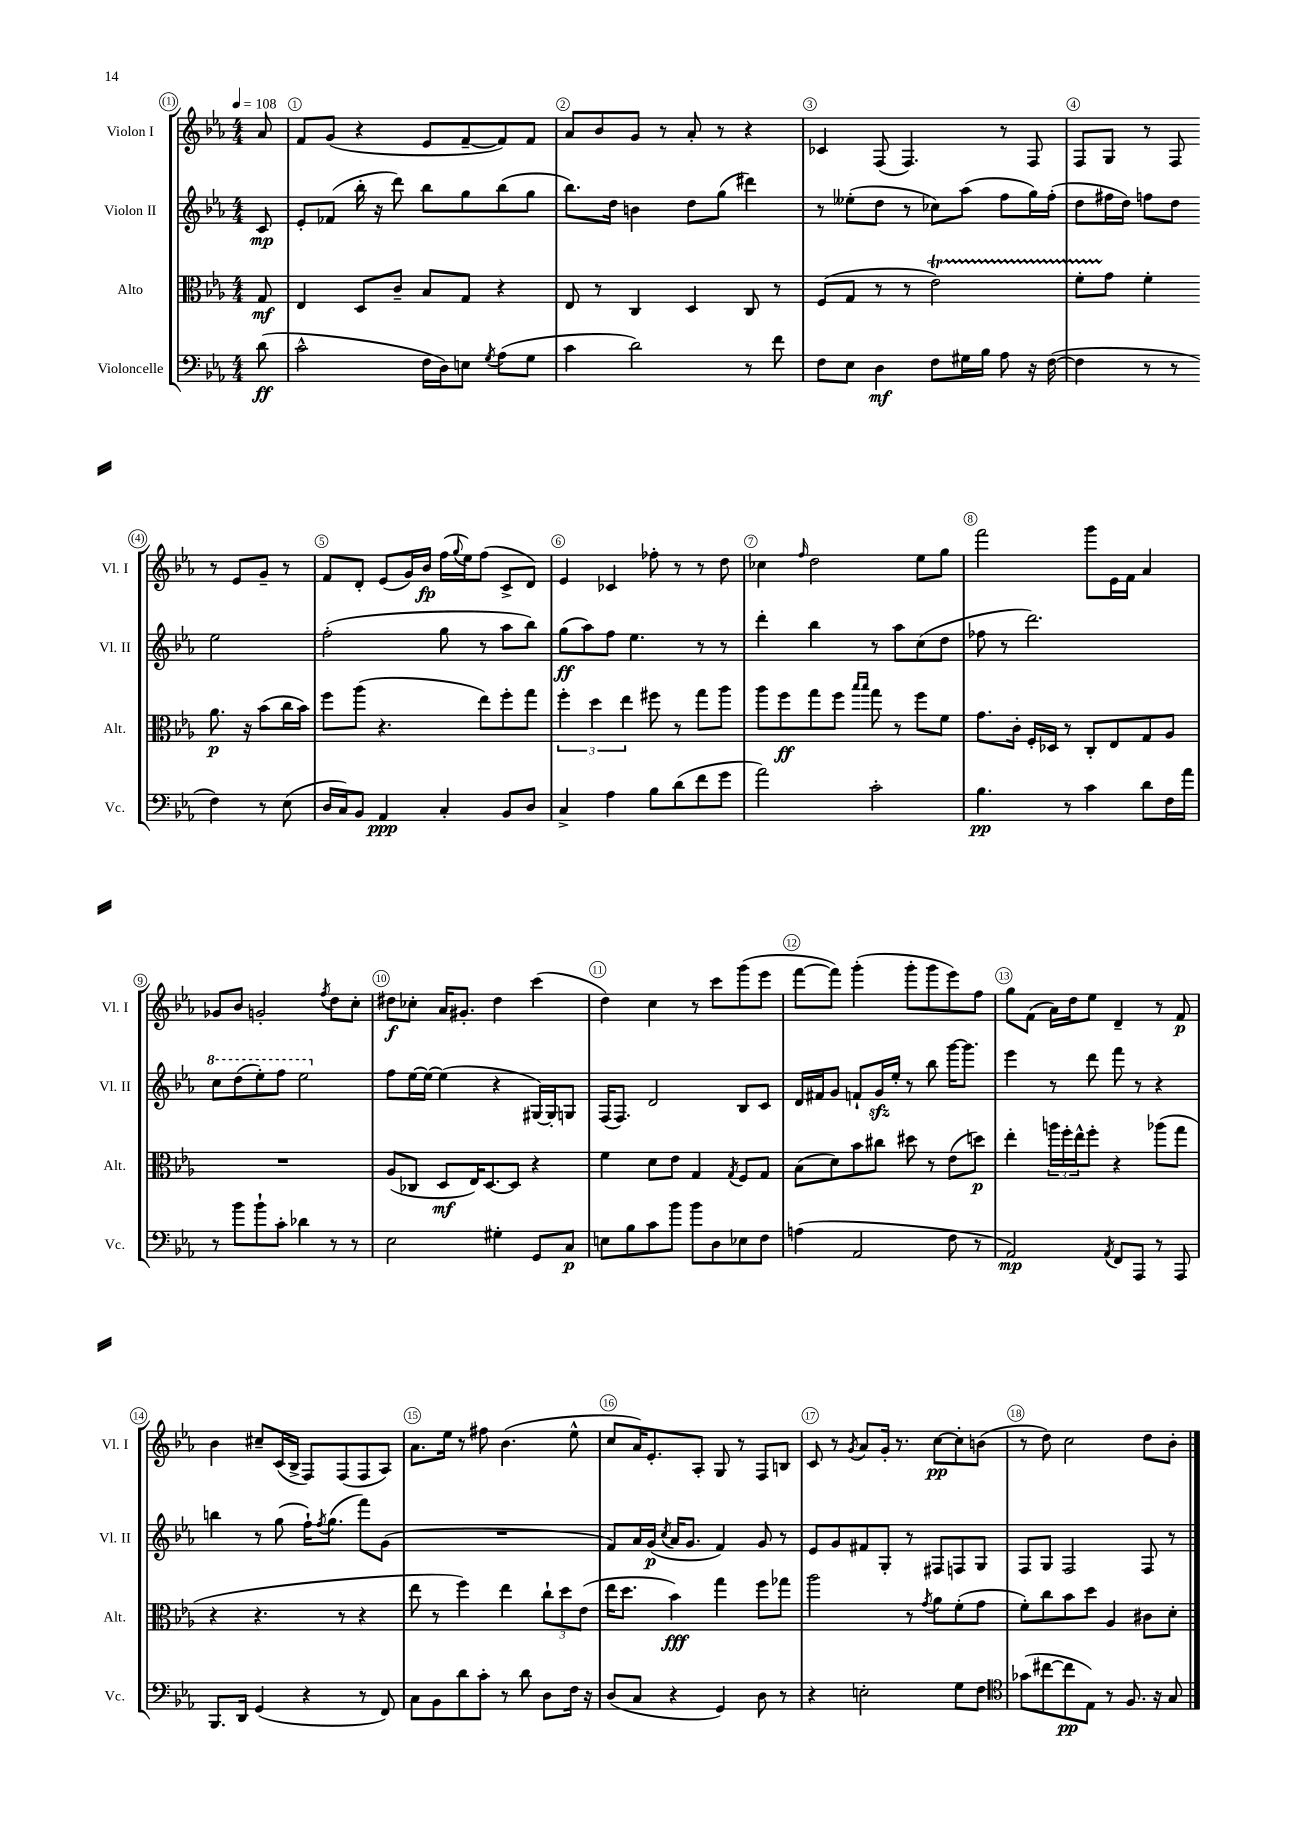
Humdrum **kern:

**kern	**dynam	**kern	**dynam	**kern	**dynam	**kern	**dynam
*part4	*part4	*part3	*part3	*part2	*part2	*part1	*part1
*staff4	*staff4	*staff3	*staff3	*staff2	*staff2	*staff1	*staff1
*I"Violoncelle	*	*I"Alto	*	*I"Violon II	*	*I"Violon I	*
*I'Vc.	*	*I'Alt.	*	*I'Vl. II	*	*I'Vl. I	*
*clefF4	*	*clefC3	*	*clefG2	*	*clefG2	*
*k[b-e-a-]	*	*k[b-e-a-]	*	*k[b-e-a-]	*	*k[b-e-a-]	*
*M4/4	*	*M4/4	*	*M4/4	*	*M4/4	*
*MM108	*	*MM108	*	*MM108	*	*MM108	*
=	=	=	=	=	=	=	=
(8d\	ff	8G/	mf	8c/	mp	8a-/	.
=1	=1	=1	=1	=1	=1	=1	=1
2c^^\	.	4E-/	.	8e-'/L	.	8f/L	.
.	.	.	.	(8f-X/J	.	(8g/J	.
.	.	8D/L	.	16bb-'\	.	4r	.
.	.	.	.	16r	.	.	.
.	.	8c~/J	.	8ddd\)	.	.	.
16F\LL	.	8B-/L	.	8bb-\L	.	8e-/L	.
16D\J)	.	.	.	.	.	.	.
8En\J	.	8G/J	.	8gg\	.	[8f~/	.
8qG/	.	.	.	.	.	.	.
(8A-\L	.	4r	.	(8bb-\	.	8f/])	.
8G\J	.	.	.	8gg\J	.	8f/J	.
=2	=2	=2	=2	=2	=2	=2	=2
4c\	.	8E-/	.	8.bb-\L)	.	8a-/L	.
.	.	8r	.	.	.	8b-/	.
.	.	.	.	16dd\Jk	.	.	.
2d\)	.	4C/	.	4bn\	.	8g/J	.
.	.	.	.	.	.	8r	.
.	.	4D/	.	8dd\L	.	8a-'/	.
.	.	.	.	(8gg\J	.	8r	.
8r	.	8C/	.	4ddd#X\)	.	4r	.
8f\	.	8r	.	.	.	.	.
=3	=3	=3	=3	=3	=3	=3	=3
8F\L	.	(8F/L	.	8r	.	4c-X/	.
8E-\J	.	8G/J	.	(8ee--X'\L	.	.	.
4D\	mf	8r	.	8dd\J	.	(8F/	.
.	.	8r	.	8r	.	4.F/)	.
8F\L	.	2e-T\)	.	8cc-X\L)	.	.	.
16G#X\L	.	.	.	(8aa-\J	.	.	.
16B-\JJ	.	.	.	.	.	.	.
8A-\	.	.	.	8ff\L	.	8r	.
16r	.	.	.	16gg\L)	.	8F/	.
([16F\	.	.	.	(16ff'\JJ	.	.	.
=4	=4	=4	=4	=4	=4	=4	=4
4F\]	.	8fTTT'\L	.	8dd\L	.	8F/L	.
.	.	8g\J	.	16ff#X\L	.	8G/J	.
.	.	.	.	16dd\JJ)	.	.	.
8r	.	4f'\	.	8ffn\L	.	8r	.
8r	.	.	.	8dd\J	.	8F/	.
4F\)	.	8.a-\	p	2ee-\	.	8r	.
.	.	.	.	.	.	8e-/L	.
.	.	16r	.	.	.	.	.
8r	.	(8b-\L	.	.	.	8g~/J	.
(8E-\	.	16cc\L	.	.	.	8r	.
.	.	16b-\JJ)	.	.	.	.	.
!!LO:LB:g=z
=5	=5	=5	=5	=5	=5	=5	=5
16D/LL	.	8ff\L	.	(2ff'\	.	8f/L	.
16C/J)	.	.	.	.	.	.	.
8BB-/J	.	(8aa-\J	.	.	.	8d'/J	.
4AA-/	ppp	4.r	.	.	.	(8e-/L	.
.	.	.	.	.	.	16g/L)	.
.	.	.	.	.	.	16b-/JJ	fp
4C'/	.	.	.	8gg\	.	(16ff\LL	.
.	.	.	.	.	.	8qqgg/	.
.	.	.	.	.	.	16ee-\J)	.
.	.	8ee-\L)	.	8r	.	(8ff\J	.
8BB-/L	.	8ff'\	.	8aa-\L	.	8c^/L	.
8D/J	.	8gg\J	.	8bb-\J)	.	8d/J)	.
=6	=6	=6	=6	=6	=6	=6	=6
4C^/	.	6ff'\	.	(8gg\L	ff	4e-/	.
.	.	.	.	8aa-\)	.	.	.
.	.	6dd\	.	.	.	.	.
4A-\	.	.	.	8ff\J	.	4c-X/	.
.	.	6ee-\	.	.	.	.	.
.	.	.	.	4.ee-\	.	.	.
8B-\L	.	8ff#X\	.	.	.	8ff-X'\	.
(8d\	.	8r	.	.	.	8r	.
8f\	.	8gg\L	.	8r	.	8r	.
8g\J	.	8aa-\J	.	8r	.	8dd\	.
=7	=7	=7	=7	=7	=7	=7	=7
2a-\)	.	8aa-\L	.	4ddd'\	.	4cc-X\	.
.	.	8ff\	ff	.	.	.	.
.	.	.	.	.	.	16qqff/	.
.	.	8gg\	.	4bb-\	.	2dd\	.
.	.	8ff\J	.	.	.	.	.
.	.	16qqbb-/LL	.	.	.	.	.
.	.	16qqbb-/JJ	.	.	.	.	.
2c'\	.	8gg\	.	8r	.	.	.
.	.	8r	.	8aa-\L	.	.	.
.	.	8ff\L	.	(8cc\	.	8ee-\L	.
.	.	8f\J	.	8dd\J	.	8gg\J	.
=8	=8	=8	=8	=8	=8	=8	=8
4.B-\	pp	8.g\L	.	8ff-X\	.	2fff\	.
.	.	.	.	8r	.	.	.
.	.	16c'\Jk	.	.	.	.	.
.	.	16F'/LL	.	2.ddd\)	.	.	.
.	.	16D-X/JJ	.	.	.	.	.
8r	.	8r	.	.	.	.	.
4c\	.	8C'/L	.	.	.	8ggg\L	.
.	.	8E-/	.	.	.	16e-\L	.
.	.	.	.	.	.	16f\JJ	.
8d\L	.	8G/	.	.	.	4a-/	.
16F\L	.	8A-/J	.	.	.	.	.
16a-\JJ	.	.	.	.	.	.	.
!!LO:LB:g=z
=9	=9	=9	=9	=9	=9	=9	=9
*	*	*	*	*8va	*	*	*
8r	.	1r	.	8ccc\L	.	8g-X/L	.
8b-\L	.	.	.	(8ddd\	.	8b-/J	.
8b-`\	.	.	.	8eee-'\)	.	2gn'/	.
8c'\J	.	.	.	8fff\J	.	.	.
4d-X\	.	.	.	2eee-\	.	.	.
.	.	.	.	.	.	8qff/	.
8r	.	.	.	.	.	8dd\L	.
8r	.	.	.	.	.	8cc'\J	.
=10	=10	=10	=10	=10	=10	=10	=10
*	*	*	*	*X8va	*	*	*
2E-\	.	(8A-/L	.	8ff\L	.	8dd#X\L	f
.	.	8C-X/J	.	[16ee-\L	.	8cc-X'\J	.
.	.	.	.	16ee-\JJ_	.	.	.
.	.	8D/L	mf	(4ee-\]	.	16a-/KL	.
.	.	.	.	.	.	8.g#X'/J	.
.	.	16E-/K)	.	.	.	.	.
.	.	[8.D/	.	.	.	.	.
4G#X'\	.	.	.	4r	.	4dd#\	.
.	.	8D/J]	.	.	.	.	.
8GG/L	.	4r	.	[16G#X/LL)	.	(4ccc\	.
.	.	.	.	16G#'/J]	.	.	.
8C/J	p	.	.	8Gn/J	.	.	.
=11	=11	=11	=11	=11	=11	=11	=11
8En\L	.	4f\	.	(16F/KL	.	4dd\)	.
.	.	.	.	8.F/J)	.	.	.
8B-\	.	.	.	.	.	.	.
8c\	.	8d\L	.	2d/	.	4cc\	.
8b-\J	.	8e-\J	.	.	.	.	.
8b-\L	.	4G/	.	.	.	8r	.
8D\	.	.	.	.	.	8ccc\L	.
.	.	8qG/	.	.	.	.	.
8E-X\	.	8F/L	.	8B-/L	.	(8ggg\	.
8F\J	.	8G/J	.	8c/J	.	8eee-\J	.
=12	=12	=12	=12	=12	=12	=12	=12
(4An\	.	(8B-\L	.	16d/LL	.	[8fff\L	.
.	.	.	.	16f#X/J	.	.	.
.	.	8d\)	.	8g/J	.	8fff\J])	.
2AA-/	.	8b-\	.	8fn`/L	.	(4ggg'\	.
.	.	8cc#X\J	.	16gzz/L	.	.	.
.	.	.	.	16ee-'/JJ	.	.	.
.	.	8dd#X\	.	8r	.	8ggg'\L	.
.	.	8r	.	8bb-\	.	8ggg\	.
8F\	.	(8e-\L	.	[16ggg\KL	.	8eee-\)	.
.	.	.	.	8.ggg\J]	.	.	.
8r	.	8ddn\J)	p	.	.	8ff\J	.
=13	=13	=13	=13	=13	=13	=13	=13
2AA-/)	mp	4ee-'\	.	4eee-\	.	8gg\L	.
.	.	.	.	.	.	(8f\J	.
.	.	24aan\LL	.	8r	.	16a-\LL)	.
.	.	24ff'\	.	.	.	.	.
.	.	.	.	.	.	16dd\J	.
.	.	24ee-^^\J	.	.	.	.	.
.	.	8ff'\J	.	8ddd\	.	8ee-\J	.
8qAA-/	.	.	.	.	.	.	.
8FF/L	.	4r	.	8fff\	.	4d~/	.
8AAA-/J	.	.	.	8r	.	.	.
8r	.	(8aa-X\L	.	4r	.	8r	.
8AAA-/	.	8gg\J	.	.	.	8f/	p
!!LO:LB:g=z
=14	=14	=14	=14	=14	=14	=14	=14
8.BBB-/L	.	4r	.	4bbn\	.	4b-\	.
16DD/Jk	.	.	.	.	.	.	.
(4GG/	.	4.r	.	8r	.	8cc#X~/L	.
.	.	.	.	(8gg\	.	(16c/L	.
.	.	.	.	.	.	16B-^/JJ	.
4r	.	.	.	16ff`\KL)	.	8F/L)	.
.	.	.	.	8qff/	.	.	.
.	.	.	.	(8.gg\J	.	.	.
.	.	8r	.	.	.	(8F/	.
8r	.	4r	.	8fff\L)	.	8F/	.
8FF/)	.	.	.	(8g\J	.	8A-/J)	.
=15	=15	=15	=15	=15	=15	=15	=15
8C\L	.	8ee-\	.	1r	.	8.a-\L	.
8BB-\	.	8r	.	.	.	.	.
.	.	.	.	.	.	16ee-\Jk	.
8d\	.	4ff\)	.	.	.	8r	.
8c'\J	.	.	.	.	.	8ff#X\	.
8r	.	4ee-\	.	.	.	(4.b-\	.
8d\	.	.	.	.	.	.	.
8D\L	.	12cc`\L	.	.	.	.	.
.	.	12dd\	.	.	.	.	.
16F\Jk	.	.	.	.	.	8ee-^^\	.
.	.	(12e-\J	.	.	.	.	.
16r	.	.	.	.	.	.	.
=16	=16	=16	=16	=16	=16	=16	=16
(8D/L	.	16ee-\KL	.	8f/L)	.	8cc/L	.
.	.	8.dd\J	.	.	.	.	.
8C/J	.	.	.	16a-/L	.	16a-/K)	.
.	.	.	.	(16g/JJ	p	8.e-'/	.
.	.	.	.	8qcc/	.	.	.
4r	.	4b-\)	fff	16a-/KL	.	.	.
.	.	.	.	8.g/J	.	.	.
.	.	.	.	.	.	8A-'/J	.
4GG/)	.	4gg\	.	4f/)	.	8G/	.
.	.	.	.	.	.	8r	.
8D\	.	8ff\L	.	8g/	.	8F/L	.
8r	.	8gg-X\J	.	8r	.	8Bn/J	.
=17	=17	=17	=17	=17	=17	=17	=17
4r	.	2aa-\	.	8e-/L	.	8c/	.
.	.	.	.	8g/	.	8r	.
.	.	.	.	.	.	8qg/	.
2En'\	.	.	.	8f#X/	.	8a-/L	.
.	.	.	.	8G'/J	.	16g'/Jk	.
.	.	.	.	.	.	8.r	.
.	.	8r	.	8r	.	.	.
.	.	8qg/	.	.	.	.	.
.	.	8a-\L	.	8F#X/L	.	[8cc\L	pp
8G\L	.	(8f'\	.	8Fn/	.	8cc'\]	.
8F\J	.	8g\J	.	8G/J	.	(8bn\J	.
=18	=18	=18	=18	=18	=18	=18	=18
*clefC4	*	*	*	*	*	*	*
(8g-X\L	.	8f'\L)	.	8F/L	.	8r	.
[8cc#X\	.	8cc\	.	8G/J	.	8dd\)	.
8cc#\]	pp	8b-\	.	2F/	.	2cc\	.
8E-\J)	.	8dd\J	.	.	.	.	.
8r	.	4A-/	.	.	.	.	.
8.F/	.	.	.	.	.	.	.
.	.	8c#X\L	.	8F/	.	8dd\L	.
16r	.	.	.	.	.	.	.
8G/	.	8d'\J	.	8r	.	8b-'\J	.
==	==	==	==	==	==	==	==
*-	*-	*-	*-	*-	*-	*-	*-
